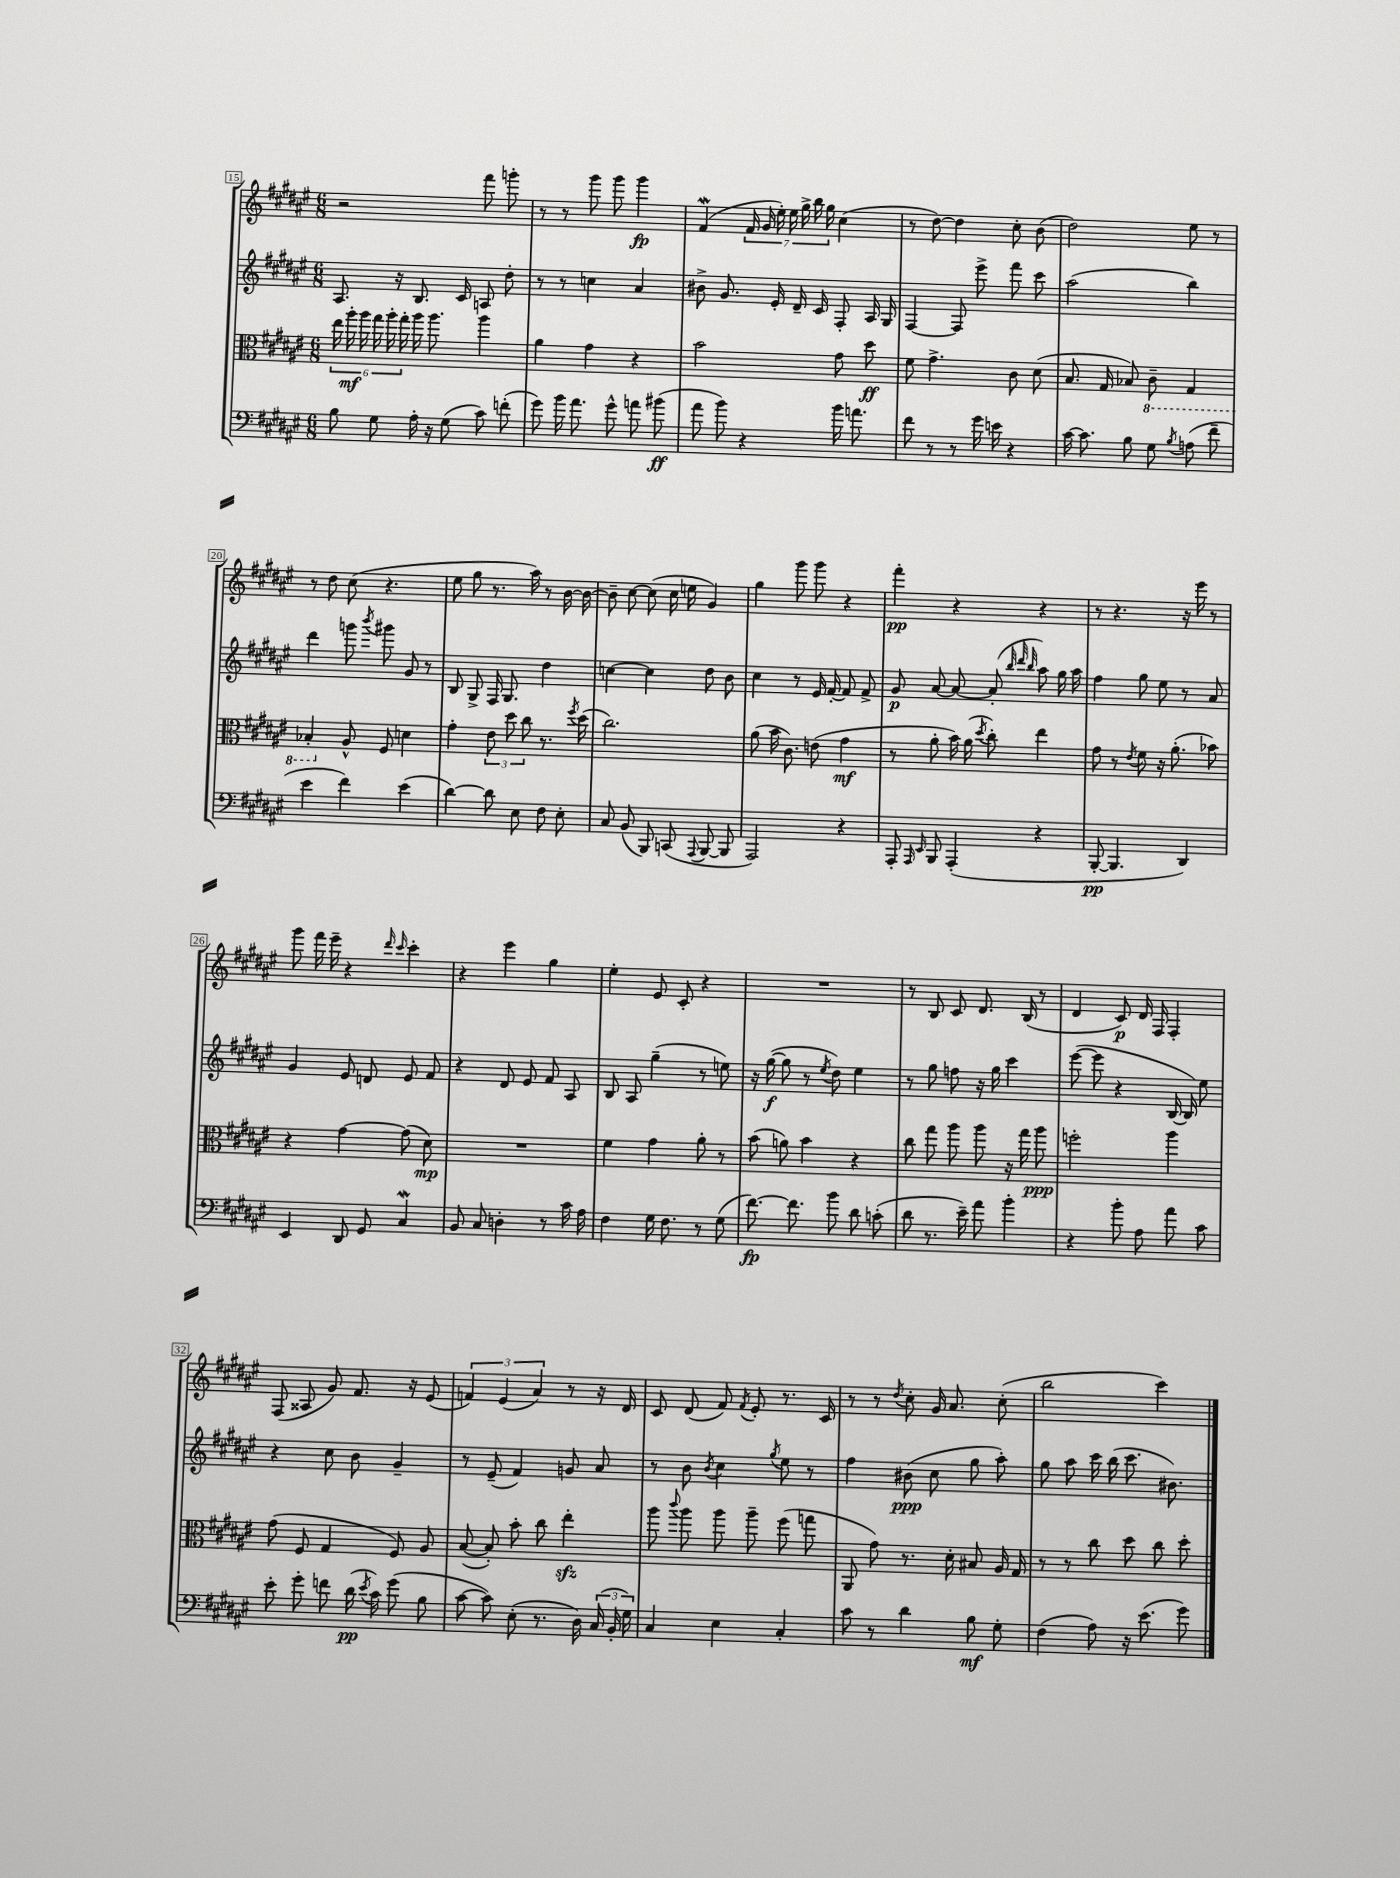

**kern	**dynam	**kern	**dynam	**kern	**dynam	**kern	**dynam
*part4	*part4	*part3	*part3	*part2	*part2	*part1	*part1
*staff4	*staff4	*staff3	*staff3	*staff2	*staff2	*staff1	*staff1
*clefF4	*	*clefC3	*	*clefG2	*	*clefG2	*
*k[f#c#g#d#a#e#]	*	*k[f#c#g#d#a#e#]	*	*k[f#c#g#d#a#e#]	*	*k[f#c#g#d#a#e#]	*
*M6/8	*	*M6/8	*	*M6/8	*	*M6/8	*
=15	=15	=15	=15	=15	=15	=15	=15
8B\	.	24ee#\	.	8.A#/	.	2r	.
.	.	24aa#'\	mf	.	.	.	.
.	.	24aa#\	.	.	.	.	.
8G#\	.	24gg#\	.	.	.	.	.
.	.	24aa#'\	.	.	.	.	.
.	.	.	.	16r	.	.	.
.	.	24gg#'\	.	.	.	.	.
16A#'\	.	16aa#\	.	8.B/	.	.	.
16r	.	8.aa#\	.	.	.	.	.
(8G#\	.	.	.	.	.	.	.
.	.	.	.	16c#/	.	.	.
8c#\)	.	4aa#\	.	8An/	.	8fff#\	.
(8fn'\	.	.	.	8dd#'\	.	8gggn'\	.
=16	=16	=16	=16	=16	=16	=16	=16
8g#\)	.	4a#\	.	8r	.	8r	.
16b\	.	.	.	8r	.	8r	.
8.a#\	.	.	.	.	.	.	.
.	.	4g#\	.	4ccn\	.	8ggg#\	.
8g#^^\	.	.	.	.	.	8ggg#\	.
8an\	.	4r	.	4a#/	.	4ggg#\	fp
(8b#X\	ff	.	.	.	.	.	.
=17	=17	=17	=17	=17	=17	=17	=17
8a#\	.	2b\	.	8b#X^\	.	(4f#w/	.
8b\)	.	.	.	8.g#/	.	.	.
4r	.	.	.	.	.	28f#/	.
.	.	.	.	.	.	28g#/	.
.	.	.	.	16e#'/	.	.	.
.	.	.	.	.	.	28ee#'\)	.
.	.	.	.	.	.	28ee#\	.
.	.	.	.	16d#~/	.	.	.
.	.	.	.	.	.	28gg#^\	.
.	.	.	.	.	.	28bb\	.
.	.	.	.	16c#/	.	.	.
.	.	.	.	.	.	28gg#\	.
16b\	.	8g#\	.	8F#'/	.	(4cc#\	.
8.an\	.	.	.	.	.	.	.
.	.	8dd#\	ff	16A#/	.	.	.
.	.	.	.	16G#/	.	.	.
=18	=18	=18	=18	=18	=18	=18	=18
8f#\	.	8f#\	.	[4F#/	.	8r	.
8r	.	4.g#^\	.	.	.	[8dd#\)	.
8r	.	.	.	8F#/]	.	4dd#\]	.
16g#\	.	.	.	8eee#^\	.	.	.
16en\	.	.	.	.	.	.	.
4r	.	8c#\	.	8fff#\	.	8cc#'\	.
.	.	(8d#\	.	8ccc#\	.	(8b\	.
=19	=19	=19	=19	=19	=19	=19	=19
[16c#\	.	8.B/	.	(2aa#\	.	2dd#\)	.
8.c#\]	.	.	.	.	.	.	.
.	.	16G#/	.	.	.	.	.
8B\	.	8B-X/)	.	.	.	.	.
*	*	*8ba	*	*	*	*	*
8G#\	.	8C#~\	.	.	.	.	.
8qB/	.	.	.	.	.	.	.
(8An\	.	4GG#/	.	4bb\)	.	8ee#\	.
8f#~\	.	.	.	.	.	8r	.
!!LO:LB:g=z
=20	=20	=20	=20	=20	=20	=20	=20
4e#\	.	4BB-X'/	.	4ddd#\	.	8r	.
.	.	.	.	.	.	8dd#\	.
*	*	*X8ba	*	*	*	*	*
4f#\)	.	8A#^^/	.	8gggn\	.	(8cc#\	.
.	.	.	.	8qbbb/	.	.	.
.	.	8F#/	.	8ggg#X\	.	4.r	.
(4e#\	.	4dn\	.	8g#/	.	.	.
.	.	.	.	8r	.	.	.
=21	=21	=21	=21	=21	=21	=21	=21
[4d#\)	.	4g#'\	.	8B/	.	8ee#\	.
.	.	.	.	8G#^/	.	8gg#\	.
8d#\]	.	12e#\	.	16F#/	.	8.r	.
.	.	.	.	8.G#/	.	.	.
.	.	12dd#\	.	.	.	.	.
8E#\	.	.	.	.	.	.	.
.	.	12cc#\	.	.	.	.	.
.	.	.	.	.	.	16aa#\)	.
8F#\	.	8.r	.	4dd#\	.	8r	.
8E#'\	.	.	.	.	.	[16b\	.
.	.	8qff#/	.	.	.	.	.
.	.	(16dd#\	.	.	.	16b\_	.
=22	=22	=22	=22	=22	=22	=22	=22
8C#/	.	2.cc#\)	.	[4ccn\	.	8b~\]	.
(8BB/	.	.	.	.	.	[8cc#\	.
8BBB/)	.	.	.	4cc\]	.	(8cc#\]	.
(8CCn/	.	.	.	.	.	16cc#\	.
.	.	.	.	.	.	16een\	.
8qqAAA#/	.	.	.	.	.	.	.
[8BBB/	.	.	.	8dd#\	.	4g#/)	.
8BBB/]	.	.	.	8b\	.	.	.
=23	=23	=23	=23	=23	=23	=23	=23
2AAA#/)	.	(8a#\	.	4cc#\	.	4gg#\	.
.	.	16b\	.	.	.	.	.
.	.	8.c#\)	.	.	.	.	.
.	.	.	.	8r	.	8ggg#\	.
.	.	(8en\	.	16e#/	.	8ggg#\	.
.	.	.	.	[16f#'/	.	.	.
4r	.	4g#\	mf	8f#/]	.	4r	.
.	.	.	.	8f#^/	.	.	.
=24	=24	=24	=24	=24	=24	=24	=24
8AAA#'/	.	8r	.	8g#/	p	4fff#'\	pp
16qqAAA#/	.	.	.	.	.	.	.
16qqEE#/	.	.	.	.	.	.	.
8BBB/	.	8a#'\	.	[8a#/	.	.	.
(4AAA#'/	.	16b\)	.	8a#/_	.	4r	.
.	.	(16a#\	.	.	.	.	.
.	.	8qdd#/	.	.	.	.	.
.	.	8cc#'\)	.	(8a#'/]	.	.	.
.	.	.	.	32qqbb/	.	.	.
.	.	.	.	32qqddd#/	.	.	.
.	.	.	.	32qqbb/	.	.	.
4r	.	4ee#\	.	8aa#\)	.	4r	.
.	.	.	.	16gg#\	.	.	.
.	.	.	.	16aa#\	.	.	.
=25	=25	=25	=25	=25	=25	=25	=25
[8BBB'/	pp	8g#\	.	4ff#\	.	8r	.
4.BBB/]	.	8r	.	.	.	4.r	.
.	.	8qe#/	.	.	.	.	.
.	.	8f#\	.	8gg#\	.	.	.
.	.	16r	.	8ee#\	.	.	.
.	.	(8.a#'\	.	.	.	.	.
4DD#/)	.	.	.	8r	.	16r	.
.	.	.	.	.	.	16eee#\	.
.	.	8b-X\)	.	8a#/	.	8r	.
!!LO:LB:g=z
=26	=26	=26	=26	=26	=26	=26	=26
4EE#/	.	4r	.	4g#/	.	8ggg#\	.
.	.	.	.	.	.	16fff#\	.
.	.	.	.	.	.	16eee#~\	.
8DD#/	.	[4g#\	.	8e#/	.	4r	.
8GG#/	.	.	.	8dn/	.	.	.
.	.	.	.	.	.	16qqddd#/	.
.	.	.	.	.	.	16qqccc#/	.
4C#W/	.	(8g#\]	.	8e#/	.	4ccc#'\	.
.	.	8d#\)	mp	8f#/	.	.	.
=27	=27	=27	=27	=27	=27	=27	=27
8BB/	.	2.r	.	4r	.	4r	.
8C#/	.	.	.	.	.	.	.
4Dn'\	.	.	.	8d#/	.	4eee#\	.
.	.	.	.	8e#/	.	.	.
8r	.	.	.	8f#/	.	4gg#\	.
16c#\	.	.	.	8A#/	.	.	.
16A#\	.	.	.	.	.	.	.
=28	=28	=28	=28	=28	=28	=28	=28
4F#\	.	4f#\	.	8B/	.	4ee#'\	.
.	.	.	.	8A#/	.	.	.
16G#\	.	4g#\	.	(4gg#~\	.	8e#/	.
8.F#\	.	.	.	.	.	.	.
.	.	.	.	.	.	8c#'/	.
8r	.	8a#'\	.	8r	.	4r	.
(8G#\	.	8r	.	8een\)	.	.	.
=29	=29	=29	=29	=29	=29	=29	=29
[8.f#\)	fp	(8b\	.	16r	.	2.r	.
.	.	.	.	([16gg#\	f	.	.
.	.	8an\)	.	8gg#\]	.	.	.
8.f#\]	.	.	.	.	.	.	.
.	.	4b\	.	8r	.	.	.
.	.	.	.	8qee#/	.	.	.
8b\	.	.	.	8dd#\)	.	.	.
8d#\	.	4r	.	4ee#\	.	.	.
(8cn'\	.	.	.	.	.	.	.
=30	=30	=30	=30	=30	=30	=30	=30
8d#\	.	8cc#\	.	8r	.	8r	.
8.r	.	8gg#\	.	8gg#\	.	8B/	.
.	.	8aa#\	.	8ffn\	.	8c#/	.
16e#~\)	.	.	.	.	.	.	.
8a#\	.	8aa#\	.	16r	.	8.d#/	.
.	.	.	.	16gg#\	.	.	.
4b'\	.	16r	.	4ccc#\	.	.	.
.	.	16gg#\	.	.	.	(16B/	.
.	.	8aa#\	ppp	.	.	8r	.
=31	=31	=31	=31	=31	=31	=31	=31
4r	.	2ffn'\	.	([8eee#\	.	4d#/	.
.	.	.	.	8eee#\]	.	.	.
8b'\	.	.	.	4r	.	8c#/)	p
8A#\	.	.	.	.	.	16d#/	.
.	.	.	.	.	.	16F#/	.
8a#\	.	4aa#\	.	[16B/	.	4F#'/	.
.	.	.	.	16B/])	.	.	.
8c#\	.	.	.	8ee#\	.	.	.
!!LO:LB:g=z
=32	=32	=32	=32	=32	=32	=32	=32
8e#'\	.	(8g#\	.	4r	.	(8F#/	.
8g#'\	.	8F#/	.	.	.	8A##X/	.
8fn\	.	4G#/	.	8cc#\	.	8g#/)	.
(16d#\	pp	.	.	8b\	.	8.f#/	.
8qe#/	.	.	.	.	.	.	.
16c#\)	.	.	.	.	.	.	.
(8g#\	.	8F#/)	.	4g#~/	.	.	.
.	.	.	.	.	.	16r	.
8B\	.	8A#/	.	.	.	(8e#/	.
=33	=33	=33	=33	=33	=33	=33	=33
[8c#\	.	([8B/	.	8r	.	6fn/)	.
8c#\])	.	8B'/])	.	(8e#~/	.	.	.
.	.	.	.	.	.	(6e#/	.
(8E#'\	.	8b'\	.	4f#/)	.	.	.
.	.	.	.	.	.	6a#/)	.
8.r	.	8cc#\	.	.	.	.	.
.	.	4ee#zz'\	.	8gn/	.	8r	.
16D#\)	.	.	.	.	.	.	.
(24C#/	.	.	.	8a#/	.	16r	.
24BB'/	.	.	.	.	.	.	.
.	.	.	.	.	.	16d#/	.
24G#\)	.	.	.	.	.	.	.
=34	=34	=34	=34	=34	=34	=34	=34
4C#/	.	8aa#\	.	8r	.	8c#/	.
.	.	8qqccc#/	.	.	.	.	.
.	.	8aa#\	.	8b\	.	(8d#/	.
.	.	.	.	8qb/	.	.	.
4E#\	.	8aa#\	.	4cc#\	.	8f#/)	.
.	.	.	.	.	.	8qf#/	.
.	.	8aa#~\	.	.	.	8e#'/	.
.	.	.	.	8qgg#/	.	.	.
4C#'/	.	(8ff#\	.	8ee#\	.	8.r	.
.	.	8ggn\	.	8r	.	.	.
.	.	.	.	.	.	16c#/	.
=35	=35	=35	=35	=35	=35	=35	=35
8c#\	.	8AA#/	.	4ff#\	.	8r	.
8r	.	8g#\)	.	.	.	8r	.
.	.	.	.	.	.	8qdd#/	.
4d#\	.	8.r	.	(8b#X\	ppp	8cc#'\	.
.	.	.	.	8cc#\	.	16g#/	.
.	.	16d#'\	.	.	.	8.a#/	.
8B\	mf	8B#X/	.	8gg#\	.	.	.
8G#'\	.	16A#/	.	8aa#'\)	.	(8cc#'\	.
.	.	16G#/	.	.	.	.	.
=36	=36	=36	=36	=36	=36	=36	=36
(4F#\	.	8r	.	8gg#\	.	2bb\	.
.	.	8r	.	8aa#\	.	.	.
8A#\)	.	8cc#\	.	16ccc#\	.	.	.
.	.	.	.	(16bb\	.	.	.
16r	.	8dd#\	.	8.ccc#\	.	.	.
(8.e#\	.	.	.	.	.	.	.
.	.	8cc#\	.	.	.	4ccc#\)	.
.	.	.	.	8.b#X\)	.	.	.
8g#\)	.	8dd#'\	.	.	.	.	.
==	==	==	==	==	==	==	==
*-	*-	*-	*-	*-	*-	*-	*-
